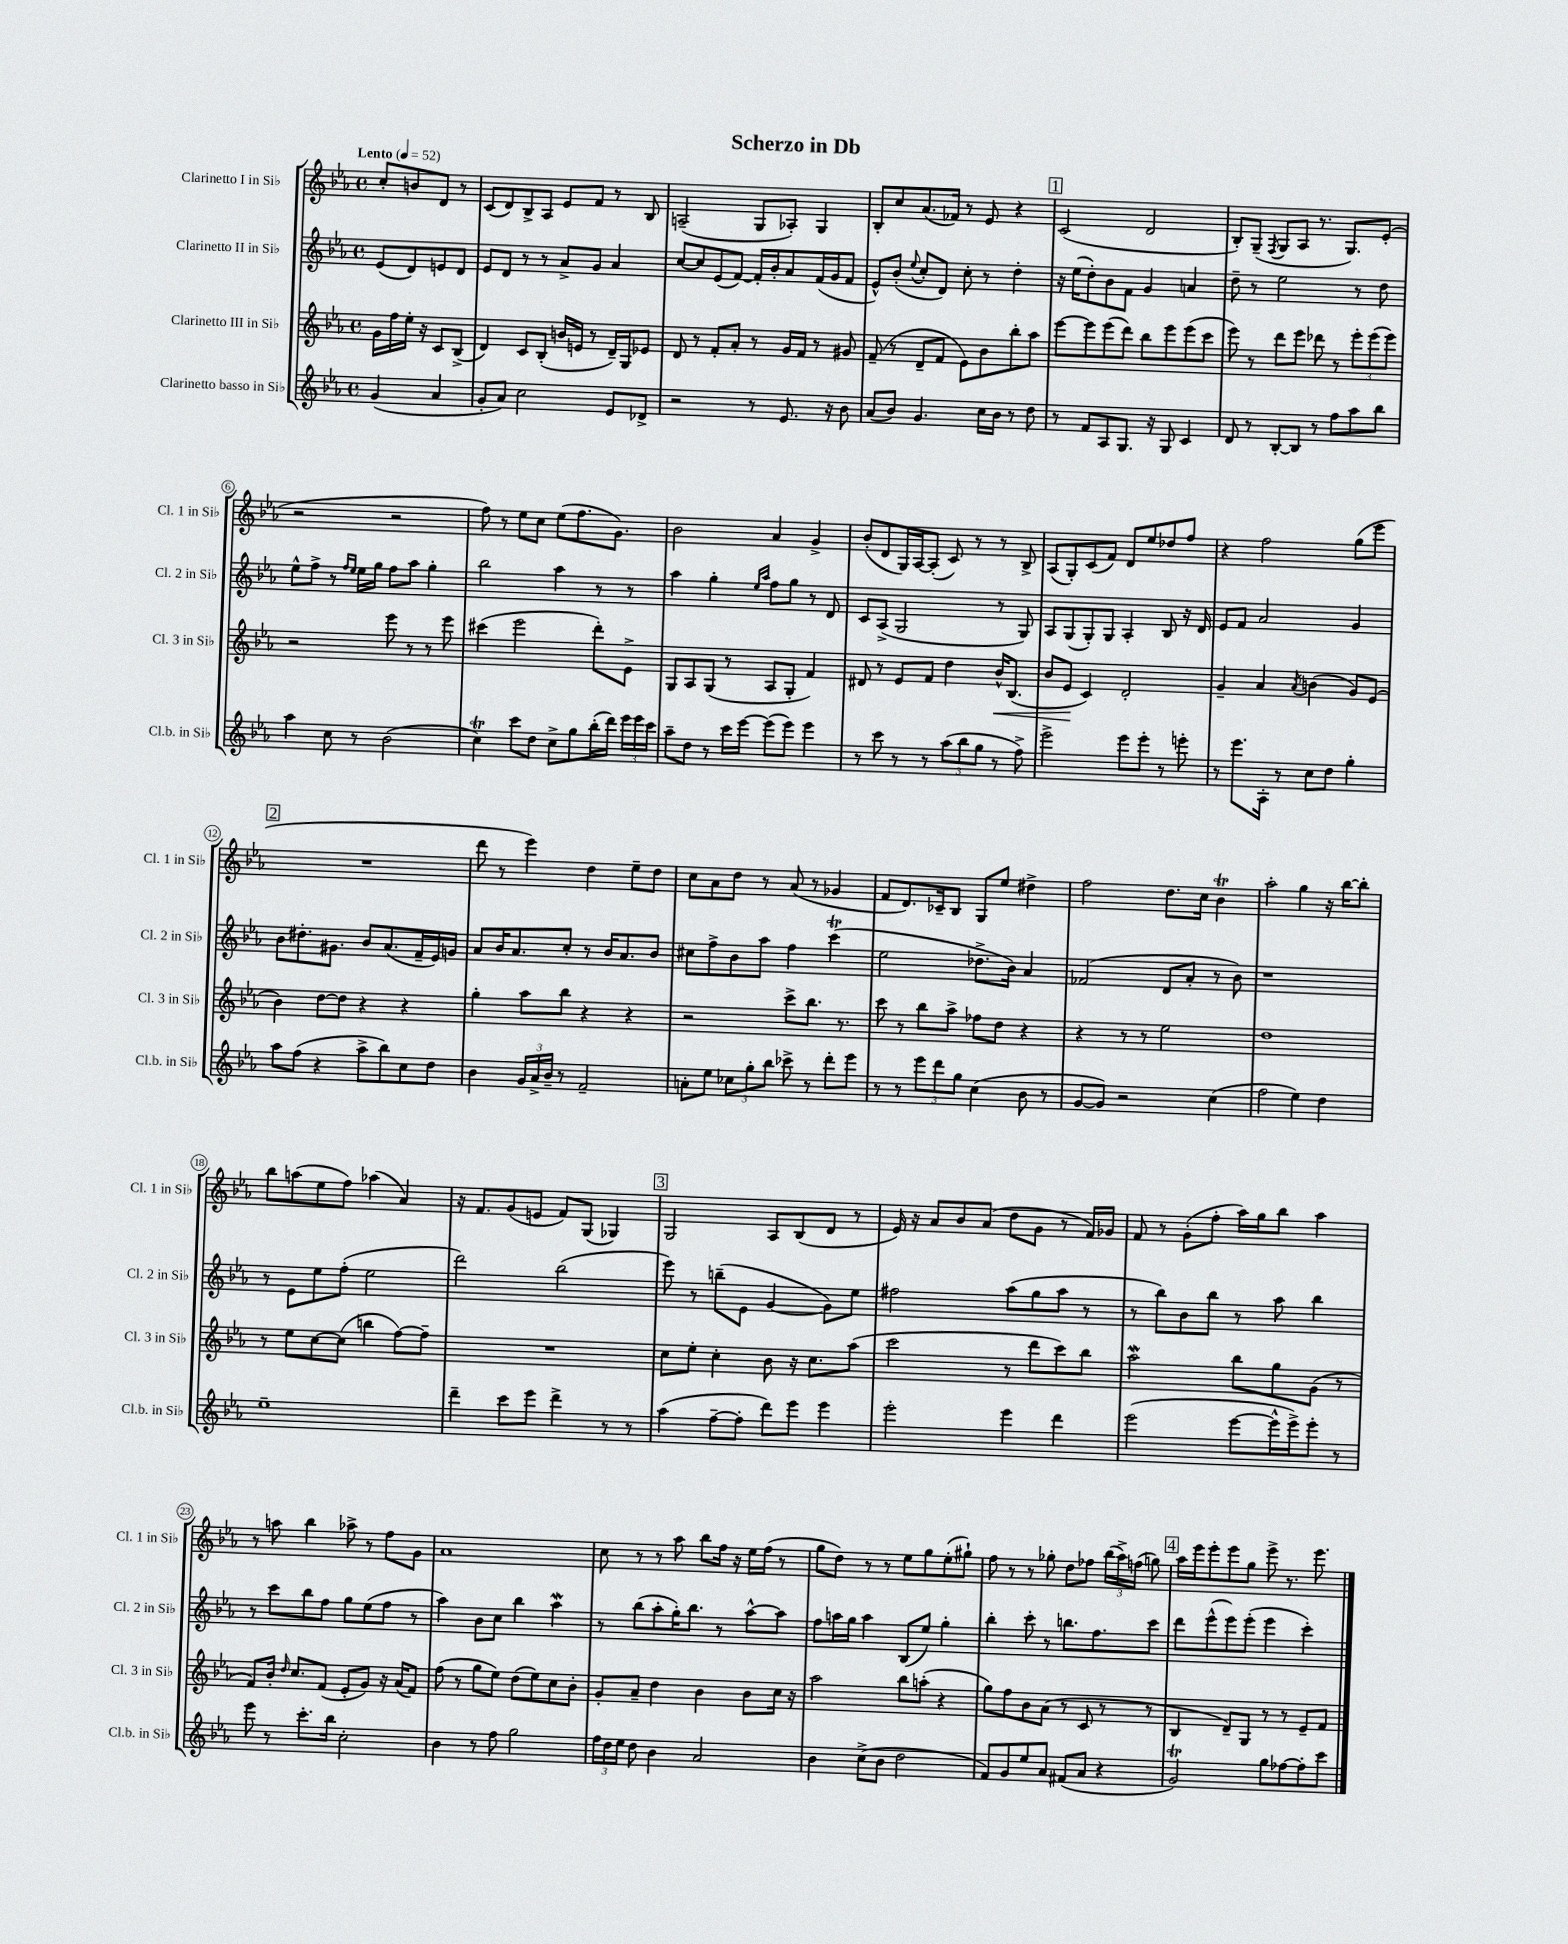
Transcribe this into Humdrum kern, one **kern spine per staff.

**kern	**kern	**kern	**kern
*staff4	*staff3	*staff2	*staff1
*clefG2	*clefG2	*clefG2	*clefG2
*k[b-e-a-]	*k[b-e-a-]	*k[b-e-a-]	*k[b-e-a-]
*M4/4	*M4/4	*M4/4	*M4/4
*met(c)	*met(c)	*met(c)	*met(c)
*MM52	*MM52	*MM52	*MM52
(4g	16g	(8e-	8cc'
.	16ff	.	.
.	16ee-'	8d)	8b
.	16r	.	.
4a-	8c	8e	8d
.	(8B-^	8d	8r
=	=	=	=
8g'	4d)	8e-	(8c
8a-)	.	8d	8d)
2cc	8c	8r	8B-^
.	(8B-'	8r	8A-
.	16b	8a-^	8e-
.	16e	.	.
.	8r	8g	8f
8e-	16d~)	4a-	8r
.	16G	.	.
8d-^	8e-	.	8B-
=	=	=	=
2r	8d	[8cc	(2A~
.	8r	8cc]	.
.	8f'	(8e-	.
.	8a-'	[8f)	.
8r	8r	16f']	8G
.	.	16b-'	.
8.e-	16g	8a-	8A-')
.	16f	.	.
.	8r	(16f	4G
16r	.	16g	.
8b-	8g#	8f	.
=	=	=	=
(8a-	(8f~	8e-^^)	8B-'
8b-)	8r	(8b-'	8cc
.	.	8qqee-	.
4.g	8d~	8cc'	(8.a-
.	8f	8d)	.
.	.	.	16f-)
.	8e-)	8cc'	8r
16cc	8b-	8r	8e-
16b-	.	.	.
8r	8bb-'	4dd'	4r
8dd	8aa-	.	.
=	=	=	=
8r	[8eee-	16r	(2c
.	.	(16ee-	.
8f	8eee-]	8dd')	.
8A-	(8eee-	8b-	.
8.G	8ddd)	8f	.
.	8bb-	4g	2d
16r	.	.	.
8G	8eee-	.	.
4c	(8eee-	4a	.
.	8ccc	.	.
=	=	=	=
8d	8eee-)	8dd~	8B-')
8r	8r	8r	(8G~
.	.	.	8qF
[8B-'	8ddd	2ee-	8G
8B-]	8eee-	.	8A-
8r	8ddd-	.	8.r
8ff	8r	.	.
.	.	.	8.G)
8aa-	12eee-'	8r	.
.	(12eee-	.	.
8bb-	.	8dd	(8e-'
.	12eee-)	.	.
=	=	=	=
4aa-	2r	8ee-^^	2r
.	.	8ff^	.
8cc	.	8r	.
.	.	16qqff	.
.	.	16qqee-	.
8r	.	16ee-	.
.	.	16gg	.
(2b-	8eee-	8ff	2r
.	8r	8aa-	.
.	8r	4gg'	.
.	8eee-	.	.
=	=	=	=
4cc)	(4ccc#	2bb-	8ff)
.	.	.	8r
8ccc	2eee-	.	8ee-
8dd	.	.	8cc
8cc^	.	4aa-	(8ee-
8gg	.	.	8.ff
(16bb-'	8ddd')	8r	.
16ddd)	.	.	8.g)
24eee-	8e-^	8r	.
24eee-	.	.	.
24ccc	.	.	.
=	=	=	=
8aa-~	8G	4aa-	2b-
8dd	8A-	.	.
8r	(8G	4gg'	.
16ccc	8r	.	.
[16eee-	.	.	.
.	.	16qqee-	.
.	.	16qqaa-	.
(8eee-]	8A-	8ff	4a-
8eee-)	8G'	8gg	.
4eee-	4f)	8r	4g^
.	.	8d	.
=	=	=	=
8r	8d#	8c	(8b-'
8ccc	8r	(8A-^	8d
8r	8e-	2G	16G)
.	.	.	[16A-
8r	8f	.	(8A-']
(12aa-	4dd	.	8c)
12bb-	.	.	.
.	.	.	8r
12gg	.	.	.
8r	16b-^^	8r	8r
.	(8.B-	.	.
8ff^)	.	8G)	8B-^
=	=	=	=
2eee-^	8b-	8A-	(8A-
.	8e-	(8G	8G')
.	4c)	8G')	(8c
.	.	8G	8f)
8eee-	2d'	4A-'	8d
8eee-'	.	.	8ee-
8r	.	8B-	8dd-
8eee'	.	16r	8ff
.	.	16d	.
=	=	=	=
8r	4g~	8e-	4r
8.eee-	.	8f	.
.	4a-	2a-	2ff
16A-'	.	.	.
8r	.	.	.
.	8qa-	.	.
8cc	(4b	.	.
8dd	.	.	.
4gg'	8g)	4g	(8gg
.	(8e-	.	8eee-
=	=	=	=
8aa-	4b-)	8b-	1r
(8ff	.	8.dd#'	.
4r	[8dd	.	.
.	.	8.g#	.
.	8dd]	.	.
8aa-^	4r	8b-	.
8bb-)	.	(8.a-	.
8cc	4r	.	.
.	.	16f~	.
8dd	.	16e-)	.
.	.	16g	.
=	=	=	=
4b-	4gg'	8a-	8ddd
.	.	16b-	8r
.	.	8.a-	.
24g	8aa-	.	4eee-)
24a-^	.	.	.
24b-~	.	.	.
8r	8bb-	8cc'	.
2f~	4r	8r	4dd
.	.	16b-	.
.	.	8.a-	.
.	4r	.	8ee-~
.	.	8b-	8dd
=	=	=	=
8a'	2r	8cc#	8cc
8ee-	.	8ff^	8a-
12cc-	.	8b-	8dd
12gg'	.	.	.
.	.	8aa-	8r
12bb-	.	.	.
8ccc-^	8ccc^	4ff	(8a-
8r	8.bb-	.	8r
8ddd'	.	(4ccc	4g-
.	8.r	.	.
8eee-	.	.	.
=	=	=	=
8r	8ccc	2ee-	8f
8r	8r	.	8.d)
12eee-	8bb-	.	.
.	.	.	16c-~
12ddd	.	.	.
.	8aa-^	.	8B-
12gg	.	.	.
(4cc	8ff-	8.dd-^	8G
.	8dd	.	8ee-
.	.	16b-)	.
8b-	4r	4a-	4dd#^
8r	.	.	.
=	=	=	=
[8g	4r	(2f-	2ff
8g])	.	.	.
2r	8r	.	.
.	8r	.	.
.	2ee-	8d	8.dd
.	.	8a-'	.
.	.	.	16cc
(4cc	.	8r	4b-
.	.	8b-)	.
=	=	=	=
2ff	1dd	1r	2aa-'
4ee-)	.	.	4gg
4dd	.	.	16r
.	.	.	[16bb-
.	.	.	8bb-']
=	=	=	=
1ee-~	8r	8r	8bb-
.	8ee-	8e-	(8aa
.	[8cc	8ee-	8ee-
.	(8cc]	(8ff'	8ff)
.	4bb	2ee-	(4aa-
.	[8ff)	.	4a-)
.	8ff~]	.	.
=	=	=	=
4ddd~	1r	2ddd)	16r
.	.	.	8.f
8ccc	.	.	(8g
8eee-	.	.	8e
4ddd^	.	(2bb-	8f)
.	.	.	(8G
8r	.	.	4G-)
8r	.	.	.
=	=	=	=
(4aa-	8cc	8eee-)	2G
.	8ee-'	8r	.
[8ff~	4cc'	(8bb~	.
8ff']	.	8e-	.
8ddd)	8b-	[4g	8A-
8eee-	16r	.	(8B-
.	8.cc	.	.
4eee-	.	8g])	8d
.	(8aa-	8ee-	8r
=	=	=	=
2eee-'	2ccc	2ff#	16e-)
.	.	.	16r
.	.	.	8a-
.	.	.	8b-
.	.	.	(8a-
4eee-	8r	(8aa-	8dd
.	8ddd	8gg	8g
4ddd	8ccc)	8aa-	8r
.	8bb-	8r	16f)
.	.	.	16g-
=	=	=	=
(2eee-	2aa-	8r	8f
.	.	8bb-)	8r
.	.	8b-	(8g'
.	.	8bb-	8ff'
[8eee-	8bb-	8r	16aa-)
.	.	.	16gg
16eee-^^]	8gg	8aa-	8bb-
16eee-^)	.	.	.
8eee-'	(8g	4bb-	4aa-
8r	8r	.	.
=	=	=	=
8eee-	8f)	8r	8r
8r	16b-'	8ccc	8aa
.	16qqdd	.	.
.	8.cc	.	.
8.ccc'	.	8bb-	4bb-
.	(8f	8ff	.
16bb-	.	.	.
2cc'	8e-'	8gg	8aa-^
.	8g)	(8ee-	8r
.	16r	8ff	8ff
.	(16a-	.	.
.	8f)	8r	8g
=	=	=	=
4b-	(8ff	4aa-)	1a-
.	8r	.	.
8r	8gg	8b-	.
8ff	8ee-)	8cc	.
2gg	(8dd	4bb-	.
.	8ee-)	.	.
.	8cc	4aa-	.
.	8b-'	.	.
=	=	=	=
24ff	8g'	8r	8cc
24dd	.	.	.
24ee-	.	.	.
8dd	8a-~	(8bb-	8r
4b-	4dd	8aa-'	8r
.	.	16gg')	8aa-
.	.	8.bb-	.
2a-	4b-	.	8bb-
.	.	8r	16ff
.	.	.	16r
.	8b-	[8aa-^^	16ee-
.	.	.	(16ff
.	16cc	8aa-]	8r
.	16r	.	.
=	=	=	=
4b-	2aa-	8ff	8gg
.	.	16aa	8dd)
.	.	16gg	.
(8cc^	.	4aa	8r
8b-	.	.	8r
2dd	8bb-	(8B-	8ee-
.	(8aa'	8ee-)	8gg
.	4r	4gg'	(8ee-'
.	.	.	8gg#`)
=	=	=	=
8f)	8gg)	4bb-'	8ff
8g	8ff	.	8r
8ee-	8b-	8ccc'	8r
8a-	(8a-	8r	8gg-'
(8f#	8r	8.bb	8dd
8a-	8c	.	8ff-
.	.	8.ff	.
4r	8r	.	(24bb-
.	.	.	24aa-^)
.	.	.	(24ff
.	8r	8ccc	8gg)
=	=	=	=
2g)	4B-	8ddd	16aa-
.	.	.	16eee-
.	.	(8eee-^^	8eee-'
.	8d~)	8eee-)	8eee-
.	8G	(8eee-'	8gg
8gg	8r	4eee-	8eee-^
[8ff-	8r	.	8.r
8ff-']	8e-~	4ccc')	.
.	.	.	8.eee-
8ccc	8f	.	.
==	==	==	==
*-	*-	*-	*-
